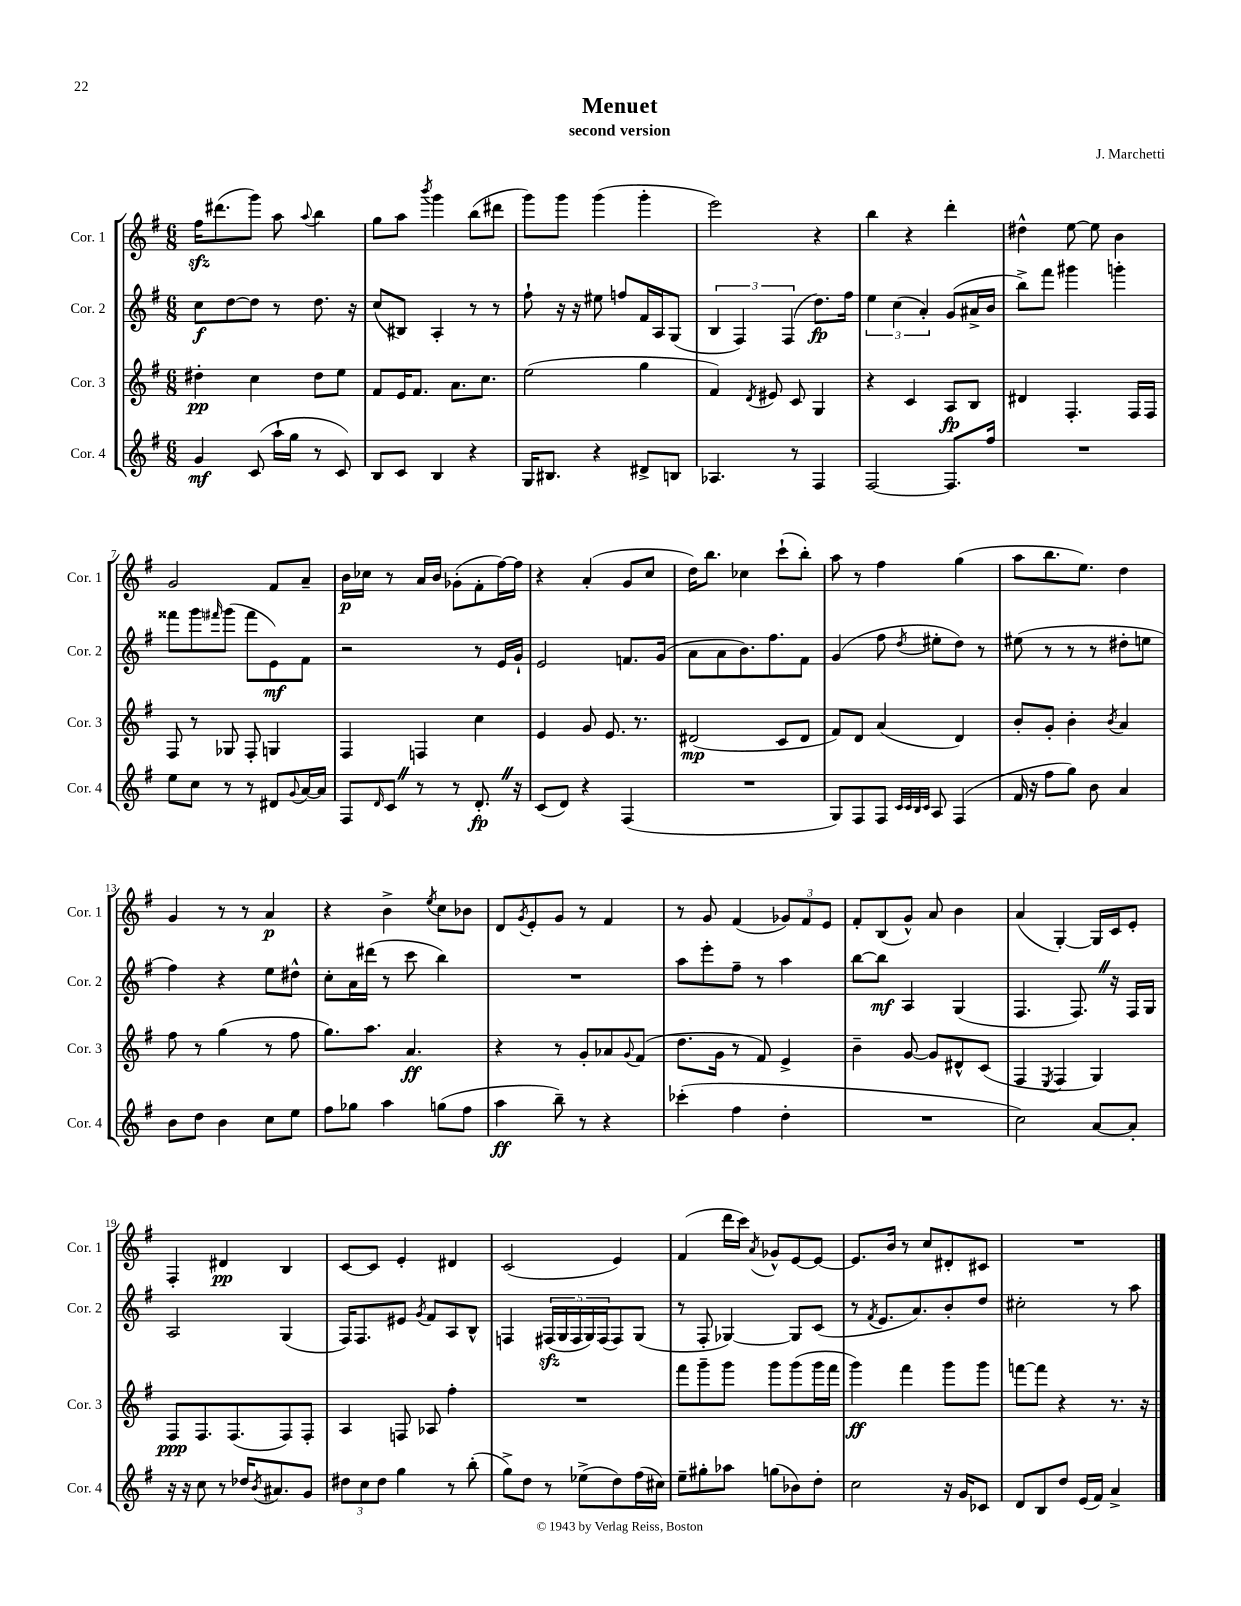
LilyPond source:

\header { title = "Menuet" composer = "J. Marchetti" subtitle = "second version" }
<<
\new StaffGroup <<
\new Staff = "s0" \with { instrumentName = "Cor. 1" shortInstrumentName = "Cor. 1" } {
    \clef treble \key g \major \numericTimeSignature \time 6/8
    fis''16\sfz dis'''8.( g'''8) a''8 \appoggiatura { a''8 } b''4 |
    g''8 a''8 \acciaccatura { b'''8 } g'''4 b''8( dis'''8 |
    g'''8) g'''8 g'''4( g'''4-. |
    e'''2) r4 |
    b''4 r4 d'''4-. |
    dis''4-^ e''8~ e''8 b'4 |
    g'2 fis'8 a'8-- |
    b'16\p ces''16 r8 a'16 b'16 ges'8-.( fis'8-. fis''16~) fis''16 |
    r4 a'4-.( g'8 c''8 |
    d''16) b''8. ces''4 c'''8-!( b''8-.) |
    a''8 r8 fis''4 g''4( |
    a''8 b''8. e''8.) d''4 |
    g'4 r8 r8 a'4\p |
    r4 b'4-> \acciaccatura { e''8 } c''8 bes'8 |
    d'8 \acciaccatura { g'8 } e'8-. g'8 r8 fis'4 |
    r8 g'8 fis'4( \tuplet 3/2 { ges'8) fis'8 e'8 } |
    fis'8-. b8( g'8-^) a'8 b'4 |
    a'4( g4~-.) g16 c'16 e'8-. |
    fis4-. dis'4\pp b4 |
    c'8~ c'8 e'4-. dis'4 |
    c'2( e'4) |
    fis'4( d'''16 c'''16) \acciaccatura { a'8 } ges'8-^ e'8~ e'8~ |
    e'8. b'16 r8 c''8 dis'8-. cis'8 |
    R2. \bar "|." |
}
\new Staff = "s1" \with { instrumentName = "Cor. 2" shortInstrumentName = "Cor. 2" } {
    \clef treble \key g \major \numericTimeSignature \time 6/8
    c''8\f d''8~ d''8 r8 d''8. r16 |
    c''8( bis8) a4-. r8 r8 |
    fis''8-! r16 r16 eis''8 f''8 fis'16 a16 g8( |
    \tuplet 3/2 { b4 fis4) fis4( } d''8.\fp) fis''16 |
    \tuplet 3/2 { e''4 c''4( a'4-.) } g'8( ais'16-> b'16 |
    b''8->) fis'''8 gis'''4 g'''4-. |
    fisis'''8 g'''8 \grace { fis'''16 } g'''8( fis'''8 e'8\mf) fis'8 |
    r2 r8 e'16 g'16-! |
    e'2 f'8. g'16( |
    a'8 a'8 b'8.) fis''8. fis'8 |
    g'4( fis''8 \acciaccatura { d''8 } eis''8-. d''8) r8 |
    eis''8( r8 r8 r8 dis''8-. e''8 |
    fis''4) r4 e''8 dis''8-^ |
    c''8-. a'16 dis'''16( r8 c'''8 b''4) |
    R2. |
    a''8 e'''8-. fis''8-- r8 a''4 |
    b''8~ b''8\mf a4 g4( |
    fis4. fis8.) \once \override BreathingSign.text = \markup { \musicglyph "scripts.caesura.straight" } \breathe r16 fis16 g16 |
    a2 g4( |
    fis16) fis8. eis'8 \acciaccatura { g'8 } fis'8 a8 b8-^ |
    f4 \tuplet 5/4 { fis16\sfz( g16 fis16 g16) fis16( } fis8) g8( |
    r8 fis8-. ges4~) ges8 c'8( |
    r8 \acciaccatura { fis'8 } e'8. a'8.) b'8-. d''8 |
    cis''2-. r8 a''8 \bar "|." |
}
\new Staff = "s2" \with { instrumentName = "Cor. 3" shortInstrumentName = "Cor. 3" } {
    \clef treble \key g \major \numericTimeSignature \time 6/8
    dis''4-.\pp c''4 dis''8 e''8 |
    fis'8 e'16 fis'8. a'8. c''8. |
    e''2( g''4 |
    fis'4) \acciaccatura { d'8 } eis'8 c'8 g4 |
    r4 c'4 a8\fp b8 |
    dis'4 fis4.-. fis16 fis16 |
    fis8 r8 ges8 fis8-. g4 |
    fis4 f4 c''4 |
    e'4 g'8 e'8. r8. |
    dis'2\mp( c'8 dis'8 |
    fis'8) d'8 a'4( d'4) |
    b'8-. g'8-. b'4-. \acciaccatura { b'8 } a'4 |
    fis''8 r8 g''4( r8 fis''8 |
    g''8.) a''8. a'4.\ff |
    r4 r8 g'8-. aes'8 \appoggiatura { g'8 } fis'8( |
    d''8. g'16 r8 fis'8) e'4-> |
    b'4-- g'8~ g'8 dis'8-^ c'8( |
    fis4 \acciaccatura { e8 } fis4 g4) |
    fis8\ppp fis8. fis8.( fis8) fis8-. |
    a4 f8 aes8 fis''4-. |
    R2. |
    fis'''8 g'''8-- g'''8 g'''8 g'''8( g'''16 fis'''16 |
    g'''4\ff) fis'''4 g'''8 g'''8 |
    f'''8~ f'''8 r4 r8. r16 \bar "|." |
}
\new Staff = "s3" \with { instrumentName = "Cor. 4" shortInstrumentName = "Cor. 4" } {
    \clef treble \key g \major \numericTimeSignature \time 6/8
    g'4\mf c'8( a''16-! g''16 r8 c'8) |
    b8 c'8 b4 r4 |
    g16 bis8. r4 dis'8-> b8 |
    aes4. r8 fis4 |
    fis2~ fis8. fis''16 |
    R2. |
    e''8 c''8 r8 r8 dis'8 \appoggiatura { g'8 } a'16~ a'16 |
    fis8 \grace { d'16 } c'8 \once \override BreathingSign.text = \markup { \musicglyph "scripts.caesura.straight" } \breathe r8 r8 d'8.-.\fp \once \override BreathingSign.text = \markup { \musicglyph "scripts.caesura.straight" } \breathe r16 |
    c'8( d'8) r4 fis4( |
    R2. |
    g8) fis8 fis8 \grace { c'32 c'32 b32 c'32 } a8 fis4( |
    fis'16 r16 fis''8 g''8) b'8 a'4 |
    b'8 d''8 b'4 c''8 e''8 |
    fis''8 ges''8 a''4 g''8( fis''8 |
    a''4\ff b''8--) r8 r4 |
    ces'''4-.( fis''4 d''4-. |
    R2. |
    c''2) a'8~ a'8-. |
    r16 r16 c''8 r8 des''16 \acciaccatura { b'8 } ais'8. g'8 |
    \tuplet 3/2 { dis''8 c''8 dis''8 } g''4 r8 b''8-.( |
    g''8->) d''8 r8 ees''8->( d''8) fis''16( cis''16) |
    e''8-- gis''8-. aes''8 g''8( bes'8) d''8-. |
    c''2 r16 g'16 ces'8 |
    d'8 b8 d''8 e'16( fis'16) a'4-> \bar "|." |
}
>>
>>
